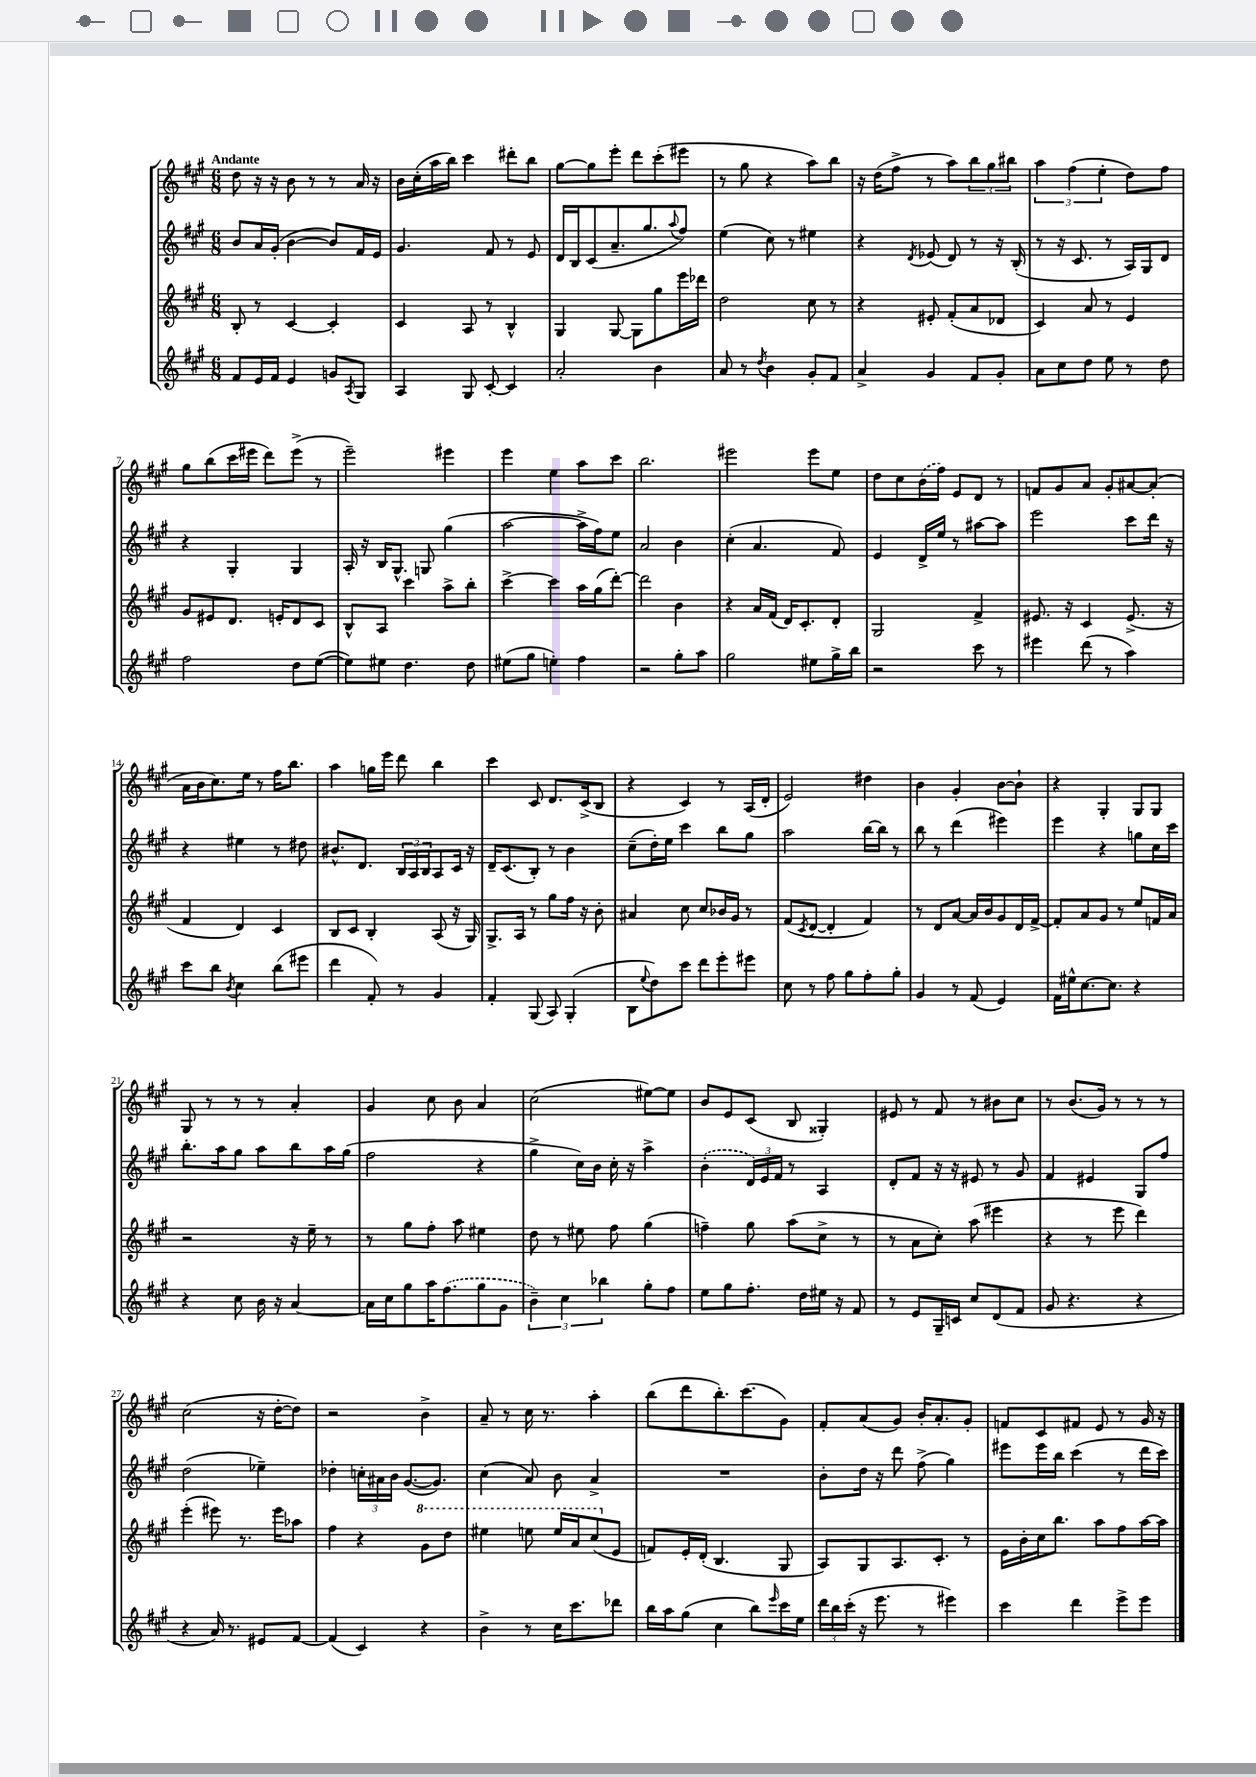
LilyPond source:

<<
\new StaffGroup <<
\new Staff = "s0" {
    \clef treble \key a \major \numericTimeSignature \time 6/8 \tempo "Andante"
    d''8 r16 r16 b'8 r8 r8 a'16 r16 |
    b'16 cis''16-.( a''16 b''16) cis'''4 dis'''8-. b''8 |
    gis''8~ gis''8 e'''8-. d'''8 cis'''8-.( eis'''8 |
    r8 gis''8 r4 a''8) b''8 |
    r16 d''16( fis''8-> r8 a''8) \tuplet 3/2 { b''8 gis''8 bis''8 } |
    \tuplet 3/2 { a''4 fis''4( e''4-. } d''8) fis''8 |
    gis''8 b''8( cis'''16 eis'''16 d'''8) eis'''8->( r8 |
    e'''2--) eis'''4 |
    e'''4 e''4 a''8 cis'''8 |
    b''2. |
    eis'''2 eis'''8 e''8 |
    d''8 cis''8 \once \slurDashed b'16( fis''16) e'8 d'8 r8 |
    f'8 gis'8 a'8 gis'8-. ais'8~ ais'8-.( |
    a'16 b'16 cis''8.) e''16 r8 fis''16 b''8. |
    a''4 g''16 e'''16 d'''8 b''4 |
    cis'''4 cis'8 d'8. cis'16->( b8 |
    r4 cis'4) r8 a16( d'16-. |
    e'2) dis''4 |
    b'4 gis'4-. b'8~ b'8-! |
    r4 gis4-. gis8 gis8 |
    gis8 r8 r8 r8 a'4-. |
    gis'4 cis''8 b'8 a'4 |
    cis''2( eis''8~) eis''8 |
    b'8 e'8 cis'8( b8 gisis4-.) |
    eis'8 r8 fis'8 r8 bis'8 cis''8 |
    r8 b'8.( gis'16) r8 r8 r8 |
    cis''2( r16 d''16~-. d''8) |
    r2 b'4-> |
    a'8-- r8 cis''16 r8. a''4-. |
    b''8( d'''8 b''8.-.) cis'''8.( gis'8) |
    fis'8-. a'8( gis'8) b'16-. a'8.-. gis'8-. |
    f'8 cis'8 fis'8 e'8 r8 gis'16 r16 \bar "|." |
}
\new Staff = "s1" {
    \clef treble \key a \major \numericTimeSignature \time 6/8
    b'8 a'16 gis'16-.( b'4~ b'8) fis'16 e'16 |
    gis'4. fis'8 r8 e'8 |
    d'16 b16 cis'8( a'8.-- gis''8. \appoggiatura { a''8 } fis''8) |
    e''4( cis''8) r8 eis''4 |
    r4 \acciaccatura { d'8 } ees'8( d'8) r8 r16 b16-.( |
    r8 r16 cis'8. r8 a16) gis16 d'8 |
    r4 gis4-. gis4 |
    a16-. r16 b16 gis8.-^ g8 gis''4( |
    a''2~ a''16-> fis''16) e''8 |
    a'2 b'4 |
    cis''4-.( a'4. fis'8) |
    e'4 d'16-> e''16 r8 ais''8~ ais''8 |
    e'''2 cis'''8 d'''16 r16 |
    r4 eis''4 r8 dis''8 |
    bis'8.-^ d'8. \tuplet 3/2 { b16 a16 b16 } a8 cis'16 r16 |
    d'16-- cis'8.( b8-.) r8 b'4 |
    cis''8--( d''16-.) e''16 cis'''4 b''8 gis''8 |
    a''2 b''16~ b''16 r8 |
    b''8 r8 d'''4( eis'''4) |
    e'''4 r4 g''8 cis''16 cis'''16 |
    b''8.-. a''16 gis''8 a''8 b''8 a''16 gis''16( |
    fis''2 r4 |
    gis''4-> cis''16) b'16 cis''16-. r16 a''4-> |
    \once \slurDashed b'4-.( \tuplet 3/2 { d'16) e'16 fis'16 } r8 a4 |
    d'8-. fis'8 r16 r16 eis'8 r8 gis'8 |
    fis'4 eis'4 gis8 fis''8 |
    d''2( ees''4--) |
    des''4-. \tuplet 3/2 { c''16-. ais'16 b'16 } gis'8.~( gis'8.) |
    cis''4( a'8) b'8 a'4-> |
    R2. |
    b'8-. d''16 r16 d'''8 fis''8->( gis''4) |
    eis'''8 eis'''16 b''16 cis'''4( r8 d'''16 cis'''16) \bar "|." |
}
\new Staff = "s2" {
    \clef treble \key a \major \numericTimeSignature \time 6/8
    b8-. r8 cis'4~ cis'4-. |
    cis'4 a8 r8 b4-^ |
    gis4 gis8~ gis8 gis''8 e'''16 des'''16 |
    d''2 cis''8 r8 |
    r4 eis'8-. fis'8-.( a'8 des'8 |
    cis'4) a'8 r8 e'4 |
    gis'8 eis'8 d'8. e'16-. d'8 cis'8 |
    b8-^ a8 cis'''4 a''8-> b''8-. |
    cis'''4~-> cis'''4 a''16 gis''16( d'''8~-.) |
    d'''2 b'4 |
    r4 a'16 fis'16( d'16) cis'8.-. d'8-. |
    gis2 fis'4-> |
    eis'8. r16 cis'4 eis'8.->( r16 |
    fis'4 d'4) cis'4 |
    b8 cis'8 b4-. a8( r16 gis16) |
    gis8.-> a16 r8 gis''8 fis''16 r16 b'8-. |
    ais'4 cis''8 cis''8 bes'16 gis'16 r8 |
    fis'8( \acciaccatura { cis'8 } d'8~ d'4-. fis'4) |
    r8 d'8 a'8~ a'16 b'16 gis'8 d'16 fis'16~-> |
    fis'8-. a'8 gis'8 r8 e''8 f'16 a'16 |
    r2 r16 e''16-- r8 |
    r8 gis''8 fis''8-. a''8 eis''4 |
    d''8 r8 eis''8 fis''8 gis''4( |
    f''4--) gis''8 a''8( cis''8-> r8 |
    r8 a'8 cis''8-.) a''8( eis'''4 |
    r4 r8 e'''8 d'''4) |
    e'''4-.( eis'''8) r8. eis'''16 aes''8 |
    fis''4 r4 \ottava #1 gis''8 d'''8 |
    eis'''4 e'''8 e'''16 a''16 cis'''8( \ottava #0 e'8 |
    f'8) e'16-. d'16-.( b4. gis8 |
    a8) gis8 a8. cis'8.-. r8 |
    e'16 b'16-. cis''16 b''8. a''8 fis''8 a''16~ a''16 \bar "|." |
}
\new Staff = "s3" {
    \clef treble \key a \major \numericTimeSignature \time 6/8
    fis'8 e'16 fis'16 e'4 g'8 \acciaccatura { a8 } gis8 |
    a4 gis8 cis'8~-. cis'4 |
    a'2-. b'4 |
    a'8 r8 \acciaccatura { d''8 } b'4 gis'8-. fis'8 |
    a'4-> gis'4 fis'8 gis'8-. |
    a'8 cis''8 d''8 e''8 r8 d''8 |
    fis''2 d''8 e''8~( |
    e''8) eis''8 d''4. d''8 |
    eis''8( gis''8 e''4-.) fis''4 |
    r2 gis''8-. a''8 |
    gis''2 eis''8 gis''16-> b''16 |
    r2 cis'''8 r8 |
    eis'''4 d'''8( r8 a''4) |
    cis'''8 b''8 \acciaccatura { b'8 } cis''4 b''8( eis'''8 |
    d'''4 fis'8-.) r8 gis'4 |
    fis'4-. gis8( a8) gis4-.( |
    b8 \appoggiatura { e''8 } d''8) cis'''8 d'''8 e'''8-. eis'''8 |
    cis''8 r8 fis''8 gis''8 fis''8-. gis''8-. |
    gis'4 r8 fis'8( e'4) |
    fis'16 eis''16-^ cis''8.~ cis''8. r4 |
    r4 cis''8 b'16 r16 a'4~ |
    a'16 cis''16 gis''8 a''16 \once \slurDashed fis''8.( gis''8 gis'8 |
    \tuplet 3/2 { b'4--) cis''4 bes''4 } gis''8-. fis''8 |
    e''8 gis''8 fis''8.-. d''16 eis''16 r16 fis'8 |
    r8 e'8 gis16-- c'16 cis''8 d'8( fis'8 |
    gis'8 r4. r4 |
    r4 a'16) r8. eis'8 fis'8~ |
    fis'4( cis'4) r4 |
    b'4-> r8 cis''16 cis'''8. des'''8 |
    b''16 a''16 gis''8( cis''4 b''8) \grace { e'''16 } cis'''16 e''16 |
    \tuplet 3/2 { d'''16 b''16 cis'''16-.( } r16 e'''8. r8 eis'''4) |
    cis'''4 d'''4 e'''8-> e'''8 \bar "|." |
}
>>
>>
